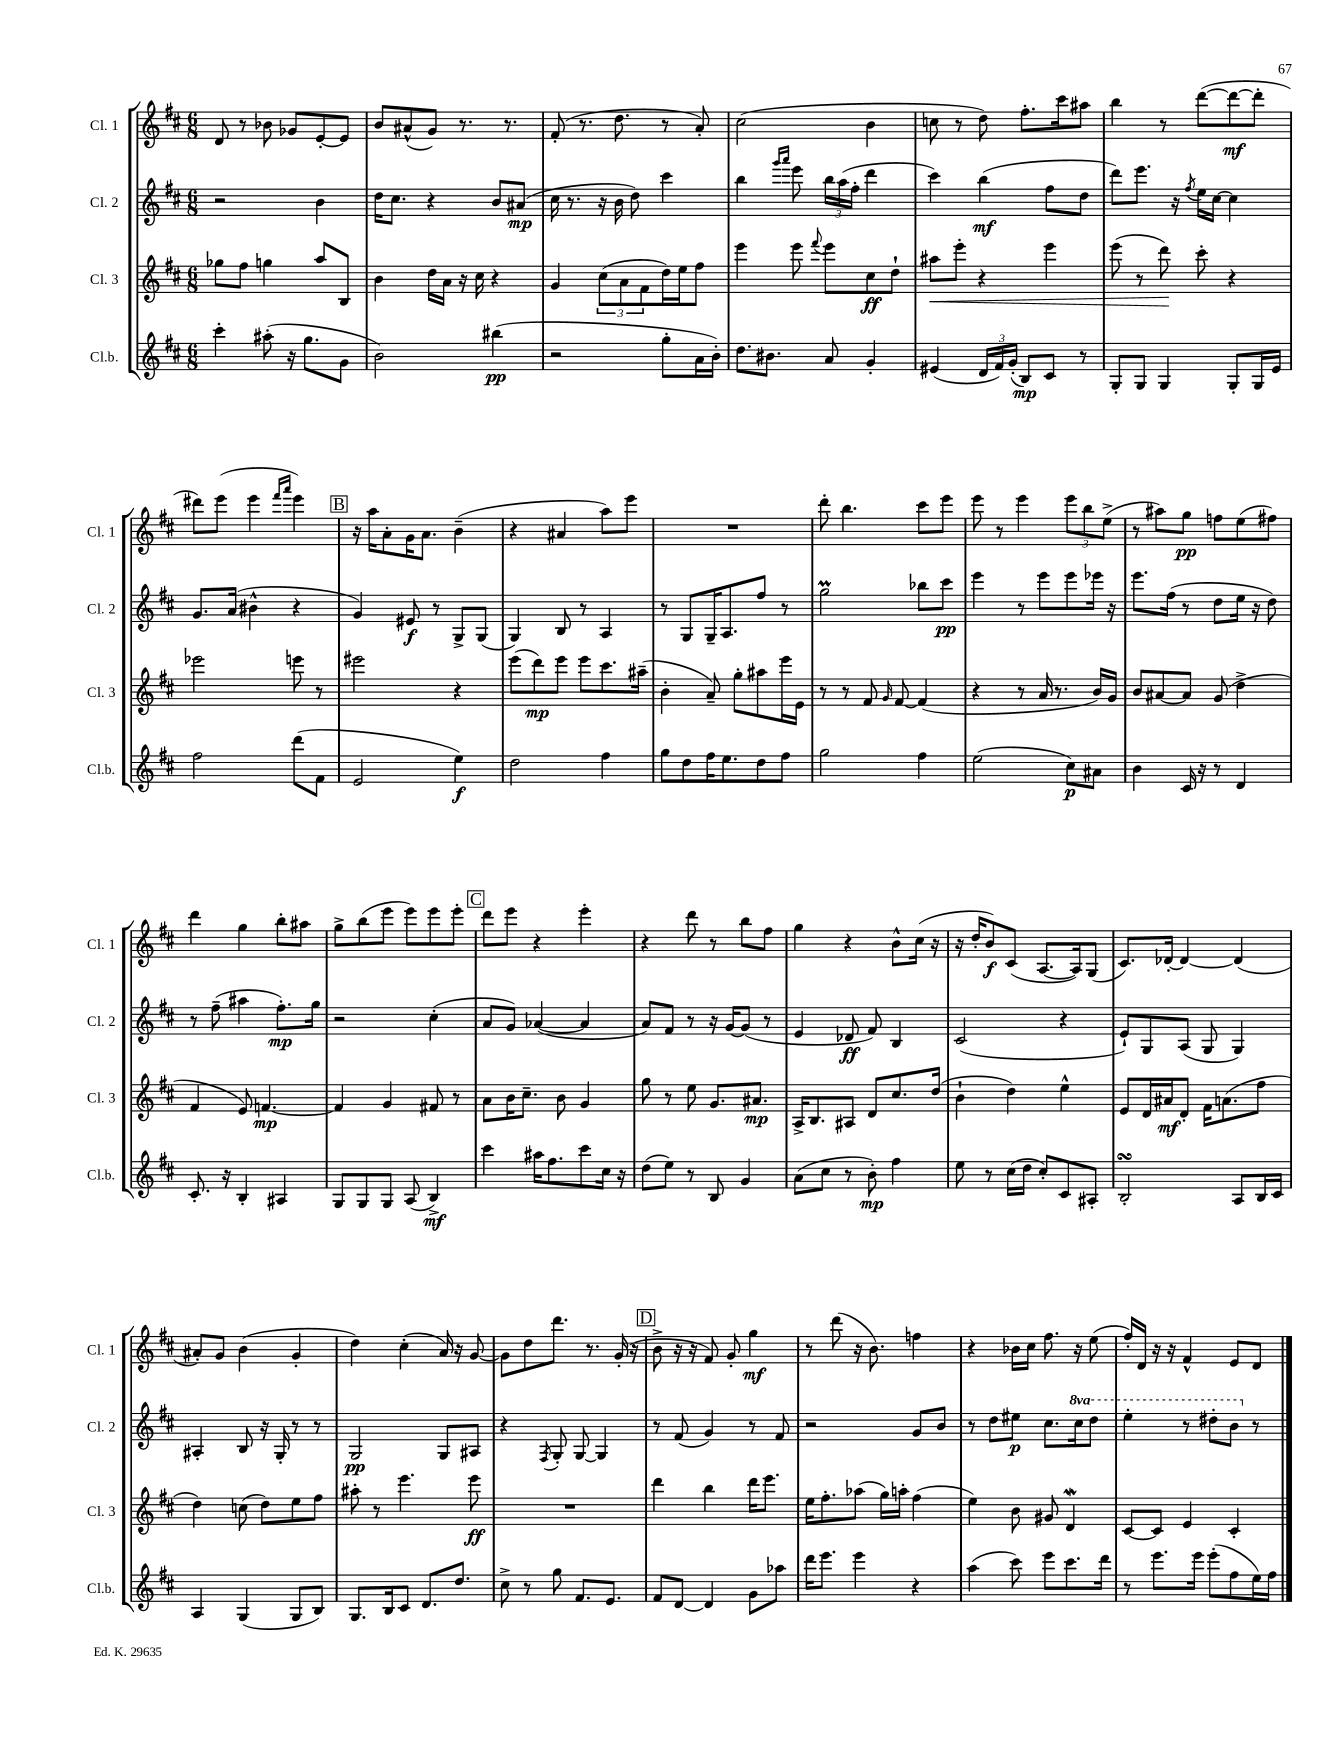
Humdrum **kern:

**kern	**kern	**kern	**kern
*staff4	*staff3	*staff2	*staff1
*clefG2	*clefG2	*clefG2	*clefG2
*k[f#c#]	*k[f#c#]	*k[f#c#]	*k[f#c#]
*M6/8	*M6/8	*M6/8	*M6/8
4ccc#'	8gg-	2r	8d
.	8ff#	.	8r
(8aa#'	4gg	.	8b-
16r	.	.	8g-
8.gg	.	.	.
.	8aa	4b	[8e'
8g	8B	.	8e]
=	=	=	=
2b)	4b	16dd	8b
.	.	8.cc#	.
.	.	.	(8a#^^
.	16dd	4r	8g)
.	16a	.	.
.	16r	.	8.r
.	16cc#	.	.
(4bb#	4r	8b	.
.	.	.	8.r
.	.	(8a#	.
=	=	=	=
2r	4g	16cc#	(8f#'
.	.	8.r	.
.	.	.	8.r
.	(12cc#	16r	.
.	.	16b	8.dd
.	12a	.	.
.	.	8dd)	.
.	12f#	.	.
8gg'	16dd)	4ccc#	8r
.	16ee	.	.
16a	8ff#	.	8a')
16b')	.	.	.
=	=	=	=
8.dd	4eee	4bb	(2cc#
8.b#	.	.	.
.	.	16qqggg	.
.	.	16qqaaa	.
.	8eee	8eee	.
.	8qqfff#	.	.
8a	8eee	24bb	.
.	.	(24aa	.
.	.	24ff#'	.
4g'	8cc#	4ddd	4b
.	8dd`	.	.
=	=	=	=
(4e#	8aa#	4ccc#)	8cc
.	8eee'	.	8r
24d	4r	(4bb	8dd)
24f#)	.	.	.
(24g'	.	.	.
8B)	.	.	8.ff#'
8c#	4eee	8ff#	.
.	.	.	16ccc#
8r	.	8dd	8aa#
=	=	=	=
8G'	(8eee	8ddd)	4bb
8G	8r	8.eee	.
4G	8ddd)	.	8r
.	.	16r	.
.	.	8qff#	.
.	8ccc#'	16ee	([8ddd
.	.	[16cc#	.
8G'	4r	4cc#]	8ddd_
16G	.	.	8ddd']
16e	.	.	.
=	=	=	=
2ff#	2eee-	8.g	8ddd#)
.	.	.	(8eee
.	.	(16a	.
.	.	4b#^^	4eee
.	.	.	16qqfff#
.	.	.	16qqaaa
(8ddd	8eee	4r	4eee)
8f#	8r	.	.
=	=	=	=
2e	2eee#	4g)	16r
.	.	.	16aa
.	.	.	8a'
.	.	8e#	16g
.	.	.	8.a
.	.	8r	.
4ee)	4r	8G^	(4b~
.	.	(8G	.
=	=	=	=
2dd	(8eee	4G)	4r
.	8ddd)	.	.
.	8eee	8B	4a#
.	8eee	8r	.
4ff#	8.ccc#	4A	8aa)
.	.	.	8eee
.	(16aa#~	.	.
=	=	=	=
8gg	4b'	8r	2.r
8dd	.	8G	.
16ff#	8a~)	16G~	.
8.ee	.	8.A	.
.	8gg'	.	.
8dd	8aa#	8ff#	.
8ff#	16eee	8r	.
.	16e	.	.
=	=	=	=
2gg	8r	2gg	8ddd'
.	8r	.	4.bb
.	8f#	.	.
.	16qqg	.	.
.	[8f#	.	.
4ff#	(4f#]	8bb-	8ccc#
.	.	8ccc#	8eee
=	=	=	=
(2ee	4r	4eee	8eee
.	.	.	8r
.	8r	8r	4eee
.	16a	8eee	.
.	8.r	.	.
8cc#)	.	8eee	12eee
.	.	.	12bb
8a#	16b)	16eee-	.
.	.	.	(12ee^
.	16g	16r	.
=	=	=	=
4b	8b	8.eee	8r
.	[8a#	.	8aa#)
.	.	(16ff#	.
16c#	8a#]	8r	8gg
16r	.	.	.
8r	(8g	8dd	8ff
4d	4dd^	16ee	(8ee
.	.	16r	.
.	.	8dd)	8ff#)
=	=	=	=
8.c#'	4f#	8r	4ddd
.	.	(8ff#~	.
16r	.	.	.
4B'	8e)	4aa#	4gg
.	[4.f	.	.
4A#	.	8.ff#')	8bb'
.	.	.	8aa#
.	.	16gg	.
=	=	=	=
8G	4f]	2r	8gg^
8G	.	.	(8bb
8G	4g	.	8eee
(8A	.	.	8eee)
4B^)	8f#	(4cc#'	8eee
.	8r	.	8eee'
=	=	=	=
4ccc#	8a	8a	8ddd
.	16b	8g)	8eee
.	8.cc#~	.	.
16aa#	.	([4a-	4r
8.ff#	.	.	.
.	8b	.	.
8ccc#	4g	4a-]	4eee'
16cc#	.	.	.
16r	.	.	.
=	=	=	=
(8dd	8gg	8a)	4r
8ee)	8r	8f#	.
8r	8ee	8r	8ddd
8B	8.g	16r	8r
.	.	[16g	.
4g	.	(8g]	8bb
.	8.a#	.	.
.	.	8r	8ff#
=	=	=	=
(8a	16A^	4e	4gg
.	8.B	.	.
8cc#	.	.	.
8r	8A#	8d-	4r
8b')	8d	8f#)	.
4ff#	8.cc#	4B	8b^^
.	.	.	(16cc#
.	(16dd	.	16r
=	=	=	=
8ee	4b`	(2c#	16r
.	.	.	16dd'
8r	.	.	8b)
(16cc#	4dd)	.	(8c#
16dd	.	.	.
8cc#')	.	.	[8.A
8c#	4ee^^	4r	.
.	.	.	16A])
8A#'	.	.	(8G
=	=	=	=
2B'	8e	8e`)	8.c#)
.	16d	8G	.
.	16a#	.	[16d-'
.	8d'	(8A	4d-_
.	16f#	8G	.
.	(8.a	.	.
8A	.	4G)	(4d-]
16B	8ff#	.	.
16c#	.	.	.
=	=	=	=
4A	4dd)	4A#'	8a#')
.	.	.	8g
(4G	(8cc	8B	(4b
.	8dd)	16r	.
.	.	16G'	.
8G	8ee	8r	4g'
8B)	8ff#	8r	.
=	=	=	=
8.G	8aa#'	2G	4dd)
.	8r	.	.
16B	.	.	.
8c#	4.eee	.	(4cc#'
8.d	.	.	.
.	.	8G	16a)
8.dd	.	.	16r
.	8eee	8A#	[8g
=	=	=	=
8cc#^	2.r	4r	8g]
8r	.	.	8dd
.	.	8qF#	.
8gg	.	8G'	8.ddd
8.f#	.	[8G	.
.	.	.	8.r
.	.	4G]	.
8.e	.	.	.
.	.	.	(16g'
.	.	.	16r
=	=	=	=
8f#	4ddd	8r	8b^
[8d	.	(8f#	16r
.	.	.	16r
4d]	4bb	4g)	8f#)
.	.	.	8g'
8g	16ddd	8r	4gg
.	8.eee	.	.
8aa-	.	8f#	.
=	=	=	=
16ddd	16ee	2r	8r
8.eee	8.ff#'	.	.
.	.	.	(8ddd
4eee	(8aa-	.	16r
.	.	.	8.b)
.	16gg)	.	.
.	16aa'	.	.
4r	(4ff#	8g	4ff
.	.	8b	.
=	=	=	=
(4aa	4ee)	8r	4r
.	.	8dd	.
8ccc#)	8b	8ee#	16b-
.	.	.	16cc#
8eee	8g#	8.cc#	8.ff#
8.ccc#	4d	.	.
.	.	16ccc#	16r
.	.	8ddd	(8ee
16ddd	.	.	.
=	=	=	=
8r	[8c#	4eee'	16ff#')
.	.	.	16d
8.eee	8c#]	.	16r
.	.	.	16r
.	4e	8r	4f#^^
16eee	.	.	.
(8eee'	.	8ddd#'	.
8ff#	4c#'	8bb	8e
16ee)	.	8r	8d
16ff#	.	.	.
==	==	==	==
*-	*-	*-	*-
